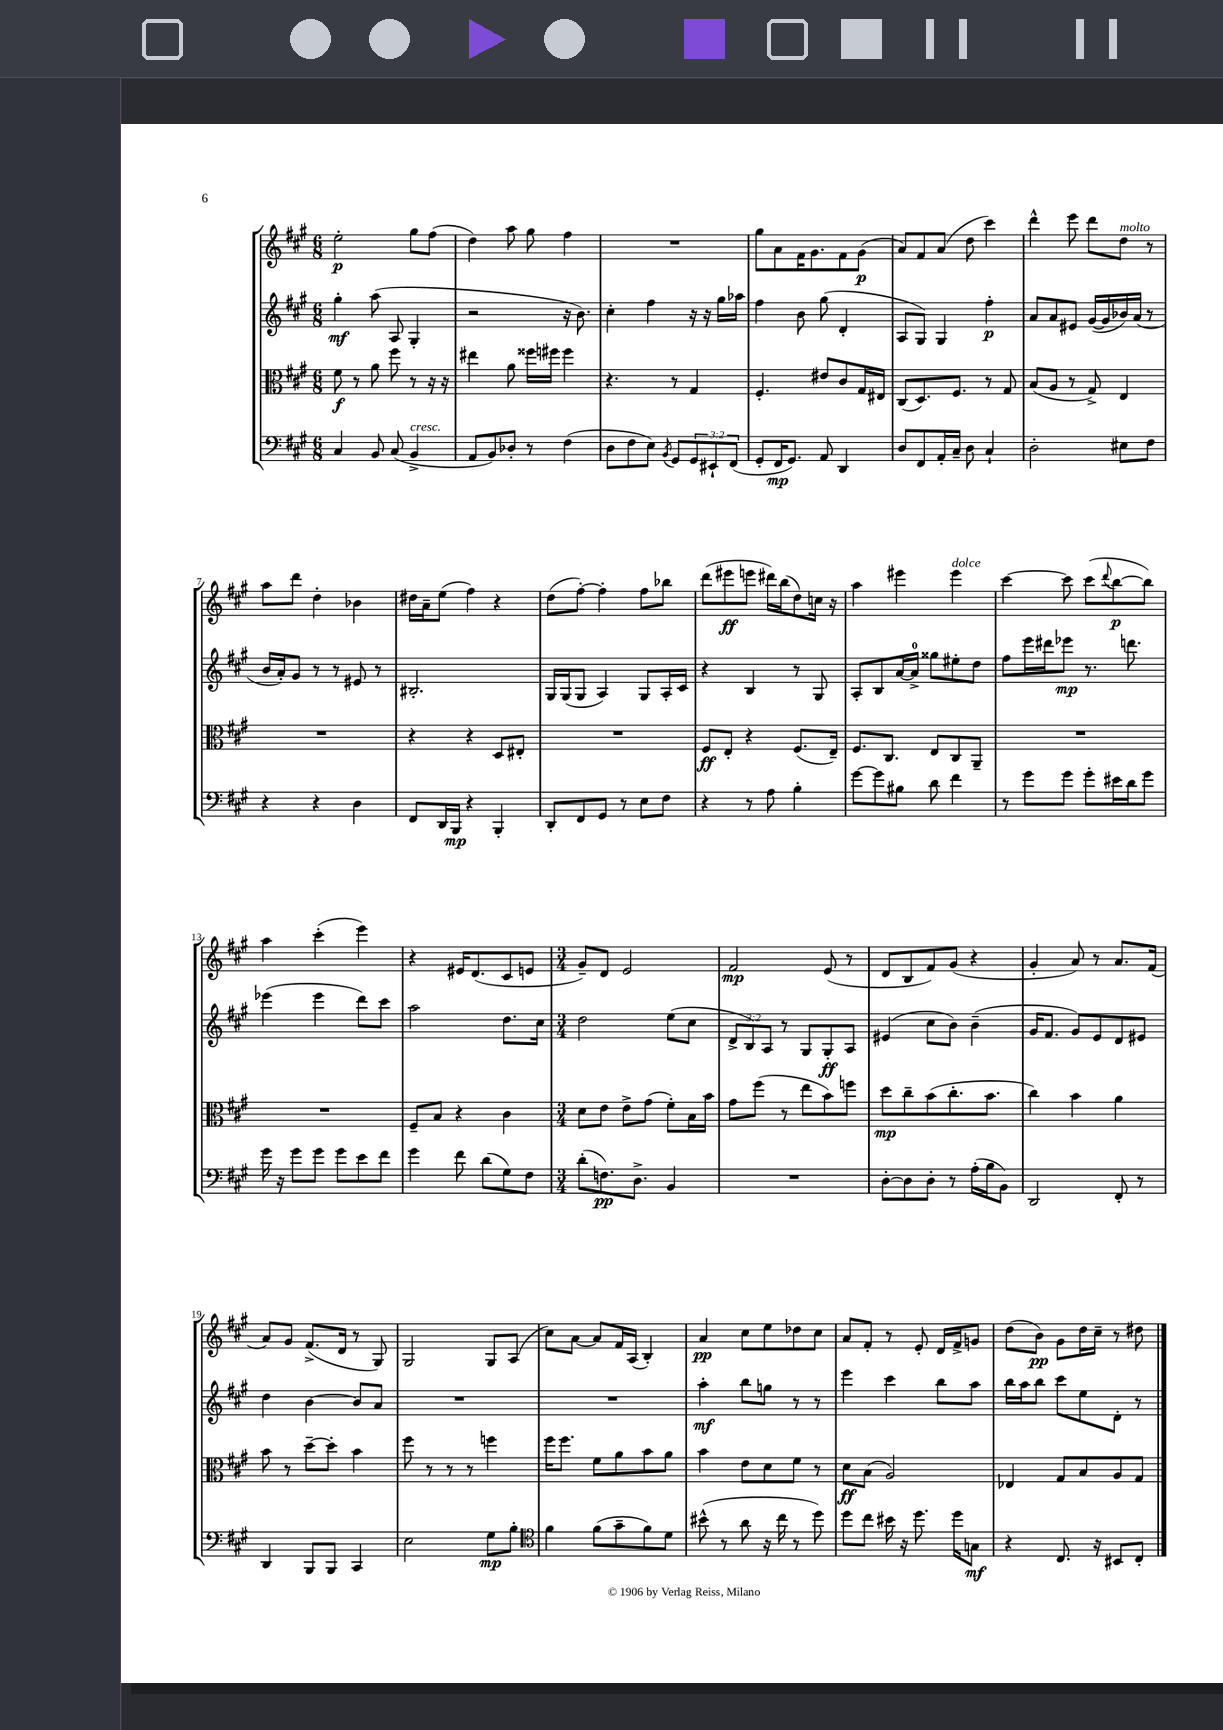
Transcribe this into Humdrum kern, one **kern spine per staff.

**kern	**dynam	**kern	**dynam	**kern	**dynam	**kern	**dynam
*part4	*part4	*part3	*part3	*part2	*part2	*part1	*part1
*staff4	*staff4	*staff3	*staff3	*staff2	*staff2	*staff1	*staff1
*clefF4	*	*clefC3	*	*clefG2	*	*clefG2	*
*k[f#c#g#]	*	*k[f#c#g#]	*	*k[f#c#g#]	*	*k[f#c#g#]	*
*M6/8	*	*M6/8	*	*M6/8	*	*M6/8	*
=1	=1	=1	=1	=1	=1	=1	=1
4C#/	.	8f#\	f	4gg#'\	mf	2ee'\	p
.	.	8r	.	.	.	.	.
8BB/	.	8a\	.	(8aa\	.	.	.
(8C#/	.	8ff#\	.	8A/	.	.	.
!LO:TX:a:i:t=cresc.	!	!	!	!	!	!	!
4BB^/	.	8r	.	4G#'/	.	8gg#\L	.
.	.	16r	.	.	.	(8ff#\J	.
.	.	16r	.	.	.	.	.
=2	=2	=2	=2	=2	=2	=2	=2
8AA/L	.	4ee#X\	.	2r	.	4dd\)	.
8BB/)	.	.	.	.	.	.	.
8D-X'/J	.	8a\	.	.	.	8aa\	.
8r	.	16ff##X\LL	.	.	.	8gg#\	.
.	.	16ff#X\JJ	.	.	.	.	.
(4F#\	.	4ff#\	.	16r	.	4ff#\	.
.	.	.	.	8.b\)	.	.	.
=3	=3	=3	=3	=3	=3	=3	=3
8D\L	.	4.r	.	4cc#'\	.	2.r	.
8F#\	.	.	.	.	.	.	.
8E\J)	.	.	.	4ff#\	.	.	.
8qBB/	.	.	.	.	.	.	.
8GG#/L	.	8r	.	.	.	.	.
12GG#/	.	4G#/	.	16r	.	.	.
.	.	.	.	16r	.	.	.
12EE#X`/	.	.	.	.	.	.	.
.	.	.	.	16gg#\LL	.	.	.
(12FF#/J	.	.	.	.	.	.	.
.	.	.	.	16aa-X\JJ	.	.	.
=4	=4	=4	=4	=4	=4	=4	=4
8GG#'/L	.	4.F#'/	.	4ff#\	.	8gg#\L	.
16FF#/K	mp	.	.	.	.	8a\	.
8.GG#/J)	.	.	.	.	.	.	.
.	.	.	.	8b\	.	16f#\K	.
.	.	.	.	.	.	8.g#\	.
8AA/	.	8e#X/L	.	(8gg#\	.	.	.
4DD/	.	8c#/	.	4d'/	.	8f#\	.
.	.	16G#/L	.	.	.	(8g#\J	p
.	.	16E#X/JJ	.	.	.	.	.
=5	=5	=5	=5	=5	=5	=5	=5
8D/L	.	(8C#/L	.	8A/L	.	8a/L)	.
8FF#/	.	8.D/)	.	8G#/J)	.	8f#/	.
16AA'/L	.	.	.	4G#/	.	(8a/J	.
16C#~/JJ	.	8.F#/J	.	.	.	.	.
8D\	.	.	.	.	.	8dd\	.
4C#`/	.	8r	.	4ff#'\	p	4ccc#\)	.
.	.	8G#/	.	.	.	.	.
=6	=6	=6	=6	=6	=6	=6	=6
2D'\	.	(8B/L	.	8a/L	.	4ddd^^\	.
.	.	8A/J	.	8a/	.	.	.
.	.	8r	.	8e#X/J	.	8eee\	.
.	.	8G#^/)	.	([16g#/LL	.	8ddd\L	.
.	.	.	.	16g#/]	.	.	.
!	!	!	!	!	!	!LO:TX:a:i:t=molto	!
8E#X\L	.	4E/	.	16b-X/)	.	8dd\J	.
.	.	.	.	(16a/JJ	.	.	.
8F#\J	.	.	.	8r	.	8r	.
!!LO:LB:g=z
=7	=7	=7	=7	=7	=7	=7	=7
4r	.	2.r	.	16b/LL	.	8aa\L	.
.	.	.	.	16a'/J)	.	.	.
.	.	.	.	8g#/J	.	8ddd\J	.
4r	.	.	.	8r	.	4dd'\	.
.	.	.	.	8r	.	.	.
4D\	.	.	.	8e#X/	.	4b-X\	.
.	.	.	.	8r	.	.	.
=8	=8	=8	=8	=8	=8	=8	=8
8FF#/L	.	4r	.	2.B#X'/	.	16dd#X\LL	.
.	.	.	.	.	.	16a~\J	.
16DD/L	.	.	.	.	.	(8ee\J	.
16BBB/JJ	mp	.	.	.	.	.	.
4r	.	4r	.	.	.	4ff#\)	.
4BBB'/	.	8D/L	.	.	.	4r	.
.	.	8E#X'/J	.	.	.	.	.
=9	=9	=9	=9	=9	=9	=9	=9
8DD'/L	.	2.r	.	16G#/LL	.	(8dd\L	.
.	.	.	.	(16G#/J	.	.	.
8FF#/	.	.	.	8G#/J	.	[8ff#'\J)	.
8GG#/J	.	.	.	4A/)	.	4ff#'\]	.
8r	.	.	.	.	.	.	.
8E\L	.	.	.	8G#/L	.	8ff#\L	.
8F#\J	.	.	.	16A'/L	.	8bb-X\J	.
.	.	.	.	16c#/JJ	.	.	.
=10	=10	=10	=10	=10	=10	=10	=10
4r	.	8F#/L	ff	4r	.	(8ddd\L	.
.	.	8E'/J	.	.	.	8eee#X\	ff
8r	.	4r	.	4B/	.	8eeen\J	.
8A\	.	.	.	.	.	16ddd#X\LL)	.
.	.	.	.	.	.	(16bb\J	.
4B'\	.	(8.F#/L	.	8r	.	8dd\)	.
.	.	.	.	8G#/	.	16ccn\Jk	.
.	.	16E~/Jk)	.	.	.	16r	.
=11	=11	=11	=11	=11	=11	=11	=11
[8g#\L	.	8.F#/L	.	8A'/L	.	4aa\	.
8g#\]	.	.	.	8B/	.	.	.
.	.	8.C#/J	.	.	.	.	.
8B#X\J	.	.	.	[16a/L	.	4eee#X\	.
.	.	.	.	16a^/JJ]	.	.	.
8d\	.	8E/L	.	8gg##X\L	.	.	.
!	!	!	!	!	!	!LO:TX:a:i:t=dolce	!
4f#\	.	8C#/	.	8ee#X'\	.	4eee#\	.
.	.	8AA~/J	.	8dd\J	.	.	.
=12	=12	=12	=12	=12	=12	=12	=12
8r	.	2.r	.	8ff#\L	.	[4ccc#\	.
8g#\L	.	.	.	16eee\L	.	.	.
.	.	.	.	16ddd#X\J	.	.	.
8g#\J	.	.	.	8eee-X\J	mp	8ccc#\]	.
8g#'\L	.	.	.	8.r	.	(8ccc#\L	.
.	.	.	.	.	.	8qqddd/	.
16e#X\L	.	.	.	.	.	[8bb\	p
16d\J	.	.	.	8.dddn\	.	.	.
8g#\J	.	.	.	.	.	8bb\J])	.
!!LO:LB:g=z
=13	=13	=13	=13	=13	=13	=13	=13
16g#\	.	2.r	.	(4eee-X\	.	4aa\	.
16r	.	.	.	.	.	.	.
8g#\L	.	.	.	.	.	.	.
8g#\J	.	.	.	4eee-\	.	(4ccc#'\	.
8g#\L	.	.	.	.	.	.	.
8e\	.	.	.	8ddd\L)	.	4eee\)	.
8f#\J	.	.	.	8ccc#\J	.	.	.
=14	=14	=14	=14	=14	=14	=14	=14
4g#\	.	8F#~/L	.	2aa\	.	4r	.
.	.	8B/J	.	.	.	.	.
8f#\	.	4r	.	.	.	16e#X/KL	.
.	.	.	.	.	.	(8.d/	.
(8d\L	.	.	.	.	.	.	.
8G#\)	.	4c#\	.	8.dd\L	.	8c#/	.
8F#\J	.	.	.	.	.	8en/J	.
.	.	.	.	16cc#\Jk	.	.	.
=15	=15	=15	=15	=15	=15	=15	=15
*M3/4	*	*M3/4	*	*M3/4	*	*M3/4	*
(8d'\L	.	8d\L	.	2dd\	.	8g#~/L)	.
8.Fn\)	pp	8e\J	.	.	.	8d/J	.
.	.	8e^\L	.	.	.	2e/	.
8.D^\J	.	.	.	.	.	.	.
.	.	(8g#\J	.	.	.	.	.
4BB/	.	8f#'\L)	.	(8ee\L	.	.	.
.	.	16B\L	.	8cc#\J	.	.	.
.	.	16b\JJ	.	.	.	.	.
=16	=16	=16	=16	=16	=16	=16	=16
2.r	.	8g#\L	.	12d^/L	.	2f#/	mp
.	.	.	.	12B/)	.	.	.
.	.	(8ff#\J	.	.	.	.	.
.	.	.	.	12A/J	.	.	.
.	.	8r	.	8r	.	.	.
.	.	8ee\L	.	8G#/L	.	.	.
.	.	8b\)	.	8G#'/	ff	(8e/	.
.	.	8ffn\J	.	8A/J	.	8r	.
=17	=17	=17	=17	=17	=17	=17	=17
[8D'\L	.	8dd\L	mp	(4e#X/	.	8d/L	.
8D\]	.	8cc#~\	.	.	.	8B/	.
8D'\J	.	(8b\	.	8cc#\L	.	8f#/)	.
8r	.	8.cc#'\	.	8b\J)	.	(8g#/J	.
(16A'\LL	.	.	.	(4b~\	.	4r	.
16B\J	.	8.b\J	.	.	.	.	.
8BB\J)	.	.	.	.	.	.	.
=18	=18	=18	=18	=18	=18	=18	=18
2DD/	.	4cc#\)	.	16g#/KL	.	4g#'/	.
.	.	.	.	8.f#/J	.	.	.
.	.	4b\	.	8g#/L)	.	8a/)	.
.	.	.	.	8e/	.	8r	.
8FF#'/	.	4a\	.	8d/	.	8.a/L	.
8r	.	.	.	8e#X/J	.	.	.
.	.	.	.	.	.	(16f#/Jk	.
!!LO:LB:g=z
=19	=19	=19	=19	=19	=19	=19	=19
4DD/	.	8b\	.	4dd\	.	8a/L)	.
.	.	8r	.	.	.	8g#/J	.
8BBB/L	.	[8dd~\L	.	[4b\	.	(8.f#^/L	.
8BBB/J	.	8dd'\J]	.	.	.	.	.
.	.	.	.	.	.	16d/Jk	.
4CC#/	.	4b\	.	8b/L]	.	8r	.
.	.	.	.	8a/J	.	8G#/)	.
=20	=20	=20	=20	=20	=20	=20	=20
2E\	.	8ff#\	.	2.r	.	2G#/	.
.	.	8r	.	.	.	.	.
.	.	8r	.	.	.	.	.
.	.	8r	.	.	.	.	.
8G#\L	mp	4ffn\	.	.	.	8G#/L	.
8B'\J	.	.	.	.	.	(8A/J	.
=21	=21	=21	=21	=21	=21	=21	=21
*clefC4	*	*	*	*	*	*	*
4f#\	.	16ff#\KL	.	2.r	.	8cc#\L)	.
.	.	8.ff#\J	.	.	.	.	.
.	.	.	.	.	.	[8a\J	.
(8f#\L	.	8f#\L	.	.	.	8a/L]	.
8g#~\	.	8a\	.	.	.	16f#/L	.
.	.	.	.	.	.	(16A/JJ	.
8f#\)	.	8b\	.	.	.	4B'/)	.
8d\J	.	8a\J	.	.	.	.	.
=22	=22	=22	=22	=22	=22	=22	=22
(8b#X^^\	.	4b\	.	4aa'\	mf	4a/	pp
8r	.	.	.	.	.	.	.
8a\	.	8e\L	.	8bb\L	.	8cc#\L	.
16r	.	8d\	.	8ggn\J	.	8ee\	.
16cc#\	.	.	.	.	.	.	.
8r	.	8f#\J	.	8r	.	8dd-X\	.
8dd\)	.	8r	.	8r	.	8cc#\J	.
=23	=23	=23	=23	=23	=23	=23	=23
8dd\L	.	8d\L	ff	4eee\	.	8a/L	.
8cc#\J	.	(8B\J	.	.	.	8f#'/J	.
16b#X\	.	2A/)	.	4ccc#\	.	8r	.
16r	.	.	.	.	.	.	.
8.dd\	.	.	.	.	.	8e'/	.
.	.	.	.	8bb\L	.	16d/LL	.
16dd\KL	.	.	.	.	.	16f#^/J	.
8Gn\J	mf	.	.	8aa\J	.	8gn/J	.
=24	=24	=24	=24	=24	=24	=24	=24
4r	.	4E-X/	.	16bb\LL	.	(8dd\L	.
.	.	.	.	16aa\J	.	.	.
.	.	.	.	8bb\J	.	8b\J)	pp
8.C#/	.	8G#/L	.	8ccc#\L	.	8g#\L	.
.	.	8B/	.	8ee\	.	16dd\L	.
16r	.	.	.	.	.	16cc#~\JJ	.
8BB#X/L	.	8A/	.	8d'\J	.	8r	.
8C#'/J	.	8G#/J	.	8r	.	8dd#X\	.
==	==	==	==	==	==	==	==
*-	*-	*-	*-	*-	*-	*-	*-
